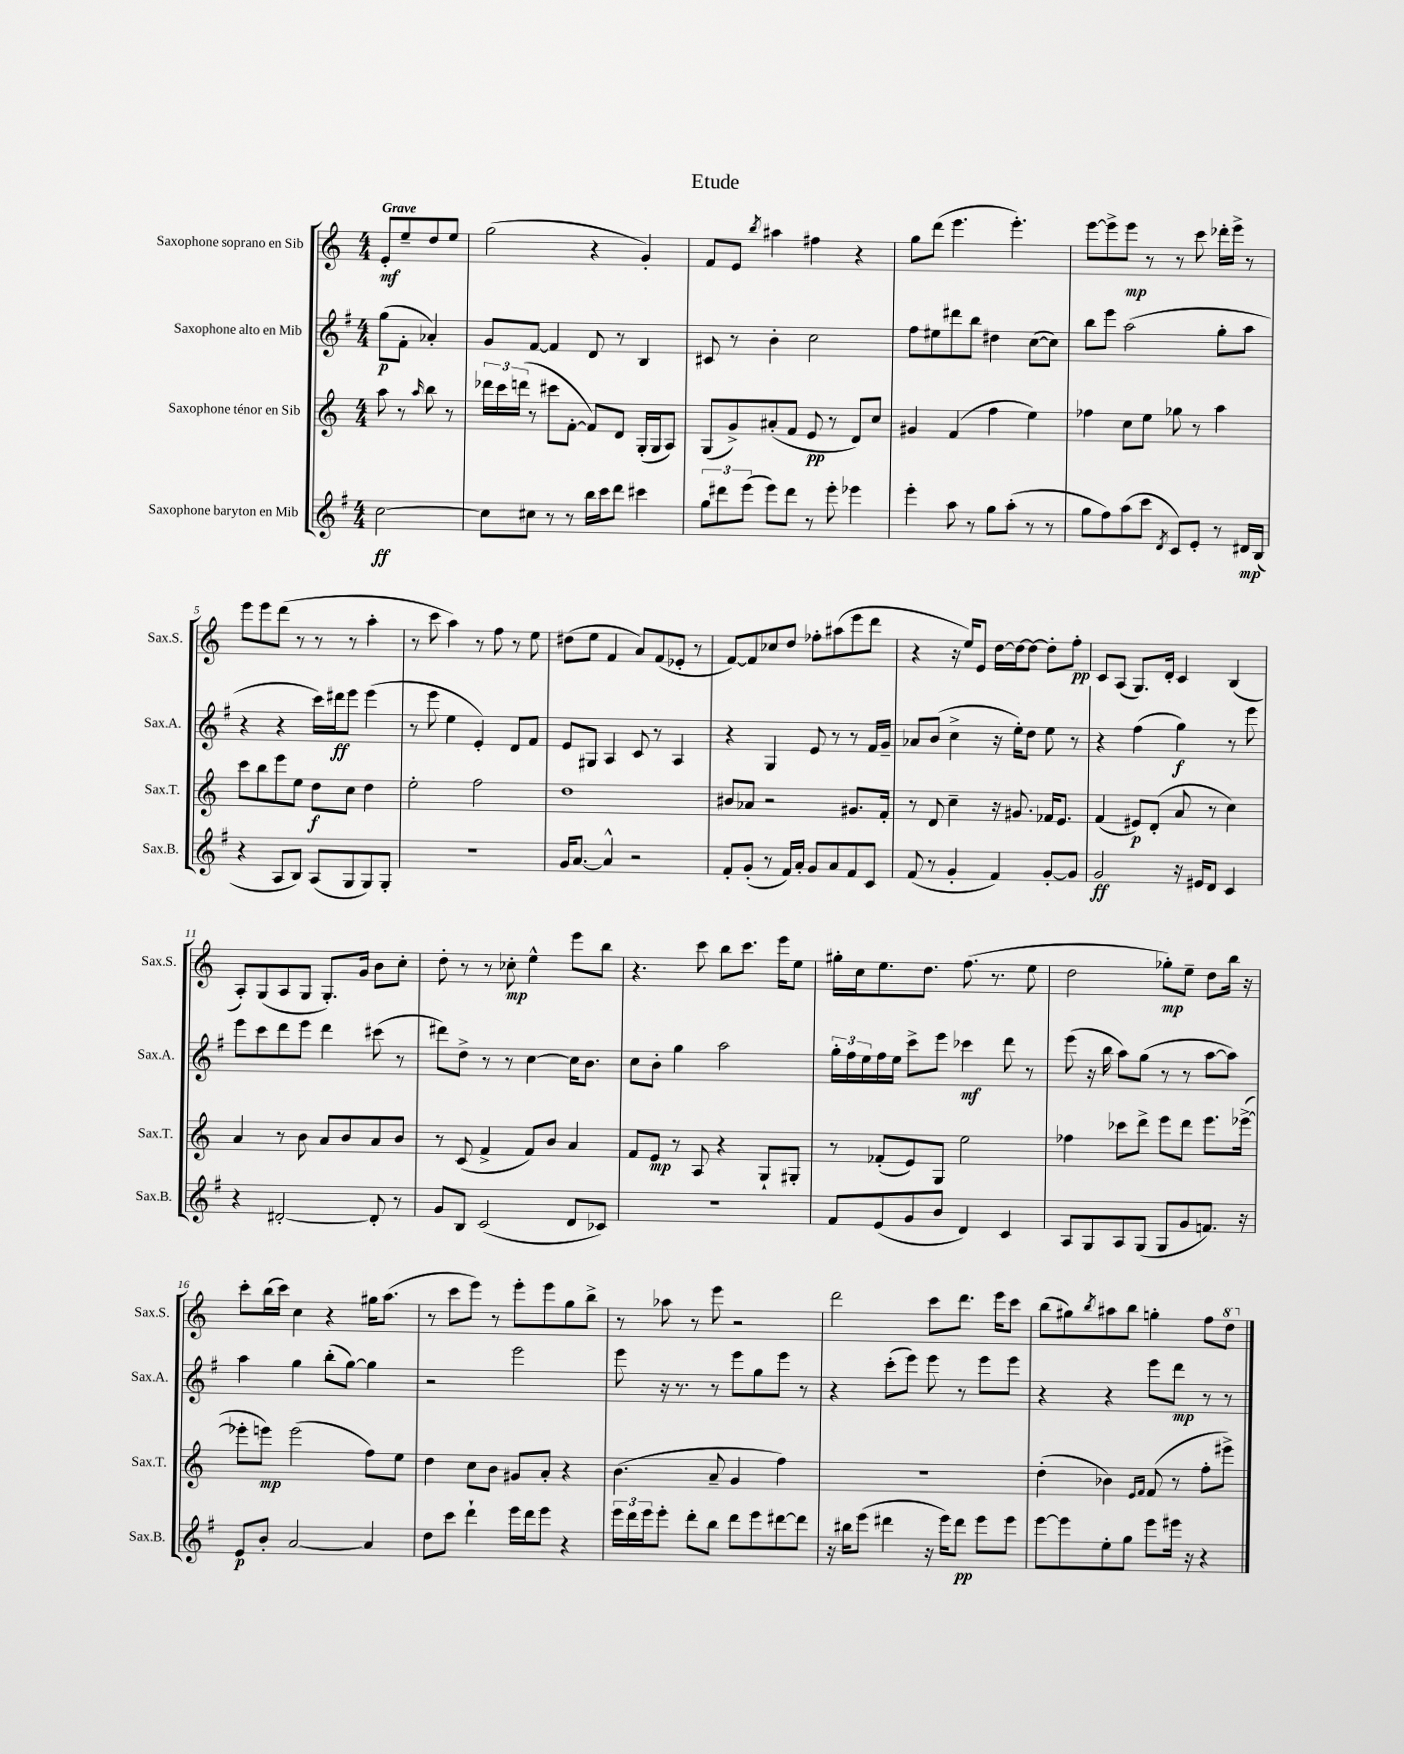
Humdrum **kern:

**kern	**kern	**kern	**kern
*staff4	*staff3	*staff2	*staff1
*clefG2	*clefG2	*clefG2	*clefG2
*k[f#]	*k[]	*k[f#]	*k[]
*M4/4	*M4/4	*M4/4	*M4/4
[2cc	8aa	(8gg	8e'
.	8r	8f#'	8ee~
.	16qqaa	.	.
.	8bb	4a-')	8dd
.	8r	.	8ee
=	=	=	=
8cc]	24ddd-	8g	(2gg
.	24ccc	.	.
.	(24ddd	.	.
8cc#	8r	[8f#	.
8r	8ccc#	4f#]	.
8r	[8f'	.	.
16bb	8f])	8d	4r
16ccc	.	.	.
8ddd	8d	8r	.
4ccc#	(16G'	4B	4g')
.	16G	.	.
.	8A)	.	.
=	=	=	=
12gg	(8G	8c#	8f
12ddd#	.	.	.
.	8g^)	8r	8e
(12eee	.	.	.
.	.	.	8qbb
8eee)	(8a#'	4b'	4aa#
8ddd#	8f	.	.
8r	8e	2cc	4ff#
8eee'	8r	.	.
4eee-	8d)	.	4r
.	8cc	.	.
=	=	=	=
4eee'	4g#	8ff#	8gg
.	.	8ee#	(8ddd
8aa	(4f	8ddd#	4.eee
8r	.	8bb	.
8gg	4ff	4dd#	.
(8aa'	.	.	4.eee')
8r	4ee)	([8cc	.
8r	.	8cc])	.
=	=	=	=
8gg	4ff-	8bb	[8eee
8ff#)	.	8eee	8eee^]
(8aa	8cc	(2aa	8eee
8ccc	8ee	.	8r
8qd	.	.	.
8c)	8gg-	.	8r
8e'	8r	.	8ccc
8r	4aa	8gg'	16ddd-'
.	.	.	16eee^
16d#	.	8aa	8r
(16B	.	.	.
=	=	=	=
4r	8ccc	4r	8eee
.	8bb	.	8eee
8A	8eee	4r	(8ddd
8B)	8ee	.	8r
(8A	8dd	16ccc)	8r
.	.	16ddd#	.
8G	8cc	8eee	8r
8G)	4dd	(4eee	4aa'
8G'	.	.	.
=	=	=	=
1r	2ee'	8r	8r
.	.	8eee	8ccc
.	.	4ee	4aa)
.	2ff	4e')	8r
.	.	.	8ff
.	.	8d	8r
.	.	8f#	8ee
=	=	=	=
16g	1dd	8e	(8dd#
[8.a	.	.	.
.	.	8G#	8ee
4a^^]	.	4A	4f
2r	.	8c	8a)
.	.	8r	(8f
.	.	4A	8e-'
.	.	.	8r
=	=	=	=
8f#'	8b#	4r	[8f)
(8g'	8a-	.	8f]
8r	2r	4G	8cc-
16f#)	.	.	8dd
16a'	.	.	.
8g	.	8e	8ff-'
8a	.	8r	(8aa#
8f#	8.g#	8r	8eee
8c	.	16f#	8ddd
.	16f'	16g~	.
=	=	=	=
(8f#	8r	8a-	4r
8r	8d	(8b	.
4g'	4cc~	4cc^	16r
.	.	.	16ee)
.	.	.	8e
4f#)	16r	16r	[16dd
.	8.g#	16ee')	16dd_
.	.	8dd	8dd_
[8g'	16f-	8ee	8dd']
.	8.e	.	.
8g]	.	8r	8ff'
=	=	=	=
2g	(4f	4r	8c
.	.	.	(8A
.	8e#)	(4ff#	8.G)
.	(8d'	.	.
.	.	.	16d'
16r	8a	4gg)	4c
16e#	.	.	.
8d	8r	.	.
4c	4cc)	8r	(4B
.	.	8eee	.
=	=	=	=
4r	4a	8eee	8A')
.	.	8ccc	(8G
[2d#'	8r	8ddd	8A
.	8b	8eee	8G
.	8a	4ddd	8.G')
.	8b	.	.
.	.	.	16g
8d#']	8a	(8ccc#	8b
8r	8b	8r	8cc'
=	=	=	=
8g	8r	8ddd#)	8dd'
8B	(8c	8dd^	8r
(2c	4f^	8r	8r
.	.	8r	8cc-'
.	8f)	[4cc	4ee^^
.	8b	.	.
8d	4a	16cc]	8eee
.	.	8.b	.
8c-)	.	.	8bb
=	=	=	=
1r	8f	8cc	4.r
.	8e	8b'	.
.	8r	4gg	.
.	8A	.	8ccc
.	4r	2aa	8bb
.	.	.	8.ccc
.	8G`	.	.
.	.	.	16eee
.	8G#'	.	8ee
=	=	=	=
8f#	8r	24gg'	16gg#'
.	.	24ff#	.
.	.	.	16cc
.	.	24ee	.
(8e	(8f-'	16ff#	8.ee
.	.	16ee	.
8g	8e)	8ccc^	.
.	.	.	8.dd
8b	8G	8eee	.
4d)	2ee	4ccc-	(8.ff
.	.	.	8.r
4c	.	8ddd	.
.	.	8r	8ee
=	=	=	=
8A	4ff-	(8eee	2dd
8G	.	16r	.
.	.	16bb	.
8A	8ccc-	8aa)	.
(8G	8ddd^	(8gg	.
8G	8eee	8r	8gg-')
8g	8ddd	8r	8ee~
8.f)	8.eee	[8aa	8dd
.	.	8aa])	16bb
16r	([16eee-^	.	16r
=	=	=	=
8e	8eee-']	4aa	8ccc'
8b'	8eee)	.	(16bb
.	.	.	16ccc)
[2a	(2eee	4gg	4cc
.	.	(8bb'	4r
.	.	[8gg)	.
4a]	8ff)	4gg]	16gg#
.	.	.	(8.aa
.	8ee	.	.
=	=	=	=
8dd	4dd	2r	8r
8ccc	.	.	8ccc
4ddd`	8cc	.	8eee)
.	8b	.	8r
16eee	8g#	2eee	8eee'
16ddd	.	.	.
8eee	8a'	.	8eee
4r	4r	.	8gg
.	.	.	8bb^
=	=	=	=
24eee	(4.b	8eee	8r
24ddd	.	.	.
24eee	.	.	.
8eee'	.	16r	8aa-
.	.	8.r	.
8ddd'	.	.	8r
8bb	8a~	8r	8eee
8ddd	4g	8eee	2r
8eee	.	8gg	.
[8ddd#	4ff)	8eee	.
8ddd#]	.	8r	.
=	=	=	=
16r	1r	4r	2ddd
16bb#	.	.	.
(8eee	.	.	.
4ddd#	.	(8ccc'	.
.	.	8eee)	.
16r	.	8eee	8ccc
16eee)	.	.	.
8ddd#	.	8r	8.ddd
8eee	.	8eee	.
.	.	.	16eee
8eee	.	8eee	8ccc
=	=	=	=
[8eee	(4dd'	4r	(8bb
8eee]	.	.	8gg#)
.	.	.	8qbb
8ee'	4b-)	4r	8aa#
8gg	.	.	8bb
.	16qqe	.	.
.	16qqf	.	.
8eee	(8f	8eee	4gg'
16eee#	8r	8ddd	.
16r	.	.	.
4r	8ff'	8r	8ff
.	8eee#^)	8r	8ddd
==	==	==	==
*-	*-	*-	*-
